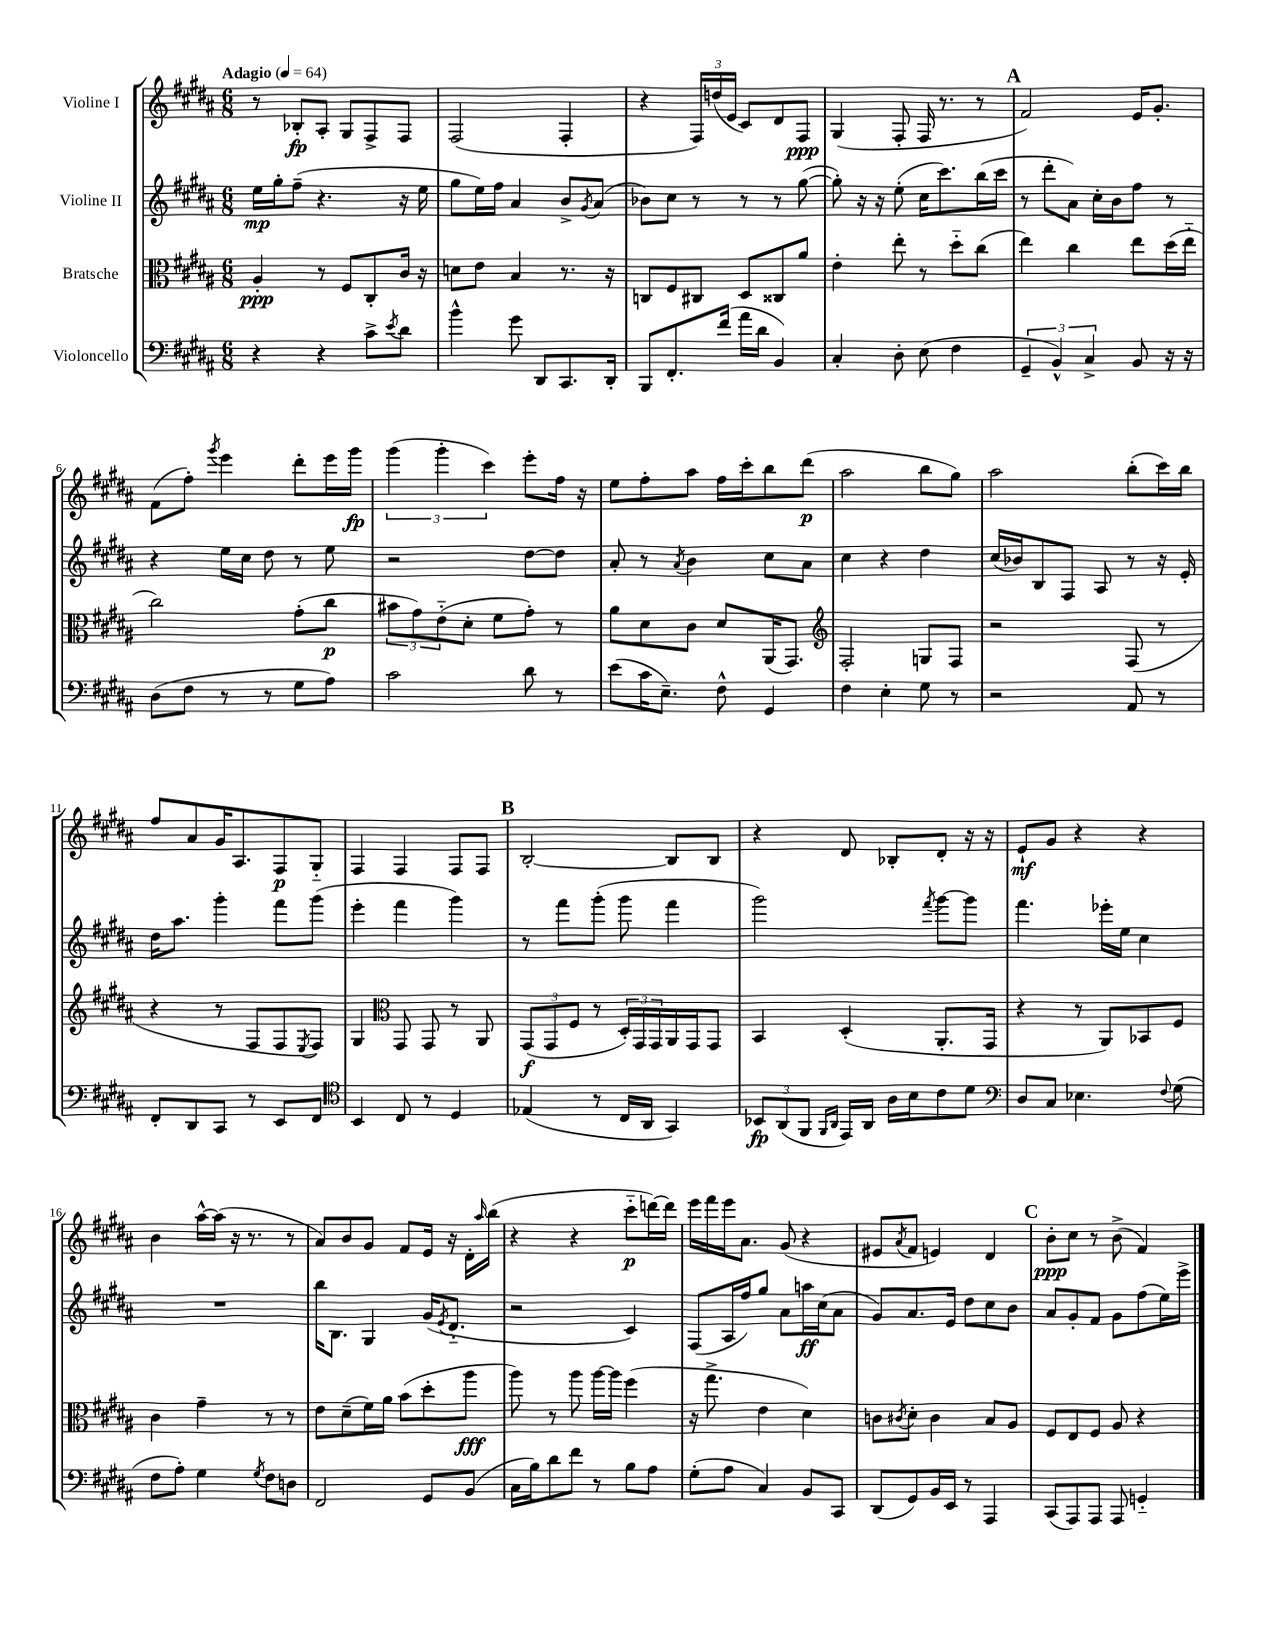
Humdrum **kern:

**kern	**dynam	**kern	**dynam	**kern	**dynam	**kern	**dynam
*part4	*part4	*part3	*part3	*part2	*part2	*part1	*part1
*staff4	*staff4	*staff3	*staff3	*staff2	*staff2	*staff1	*staff1
*I"Violoncello	*	*I"Bratsche	*	*I"Violine II	*	*I"Violine I	*
*clefF4	*	*clefC3	*	*clefG2	*	*clefG2	*
*k[f#c#g#d#a#]	*	*k[f#c#g#d#a#]	*	*k[f#c#g#d#a#]	*	*k[f#c#g#d#a#]	*
*M6/8	*	*M6/8	*	*M6/8	*	*M6/8	*
*MM64	*	*MM64	*	*MM64	*	*MM64	*
=1	=1	=1	=1	=1	=1	=1	=1
!	!	!	!	!	!	!LO:TX:a:B:t=Adagio	!
4r	.	4A#'/	ppp	16ee\LL	mp	8r	.
.	.	.	.	16gg#'\J	.	.	.
.	.	.	.	(8ff#~\J	.	8B-X'/L	fp
4r	.	8r	.	4.r	.	8A#'/J	.
.	.	8F#/L	.	.	.	8G#/L	.
8c#^\L	.	8C#'/	.	.	.	8F#^/	.
8qe/	.	.	.	.	.	.	.
8d#\J	.	16c#/Jk	.	16r	.	8F#/J	.
.	.	16r	.	16ee\	.	.	.
=2	=2	=2	=2	=2	=2	=2	=2
4b^^\	.	8dn\L	.	8gg#\L	.	(2F#/	.
.	.	8e\J	.	16ee\L)	.	.	.
.	.	.	.	16ff#\JJ	.	.	.
8g#\	.	4B/	.	4a#/	.	.	.
8DD#/L	.	.	.	.	.	.	.
8.CC#/	.	8.r	.	8b^/L	.	4F#'/	.
.	.	.	.	8qg#/	.	.	.
.	.	.	.	(8a#/J	.	.	.
16DD#'/Jk	.	16r	.	.	.	.	.
=3	=3	=3	=3	=3	=3	=3	=3
8BBB/L	.	8Cn/L	.	8b-X\L)	.	4r	.
8.FF#'/	.	8F#/	.	8cc#\J	.	.	.
.	.	8C#X/J	.	8r	.	24F#/LL)	.
.	.	.	.	.	.	(24ddn/	.
(16f#/Jk	.	.	.	.	.	.	.
.	.	.	.	.	.	24e/JJ	.
16a#\LL	.	8D#/L	.	8r	.	8c#/L)	.
16d#\JJ	.	.	.	.	.	.	.
4BB/)	.	8C##X/	.	8r	.	8d#/	.
.	.	8a#/J	.	([8gg#\	.	8F#/J	ppp
=4	=4	=4	=4	=4	=4	=4	=4
4C#'/	.	4e'\	.	8gg#'\])	.	(4G#/	.
.	.	.	.	16r	.	.	.
.	.	.	.	16r	.	.	.
8D#'\	.	8ee'\	.	(8ee'\	.	8F#'/	.
(8E\	.	8r	.	16cc#\KL	.	16F#/	.
.	.	.	.	8.ccc#\)	.	8.r	.
4F#\	.	8dd#\L	.	.	.	.	.
.	.	(8cc#\J	.	(16bb\L	.	8r	.
.	.	.	.	16ccc#\JJ	.	.	.
!!LO:REH:place=s1:t=A
=5	=5	=5	=5	=5	=5	=5	=5
6GG#~/	.	4ee\)	.	8r	.	2f#/)	.
.	.	.	.	8ddd#'\L	.	.	.
6BB^^/)	.	.	.	.	.	.	.
.	.	4cc#\	.	8a#\J)	.	.	.
6C#^/	.	.	.	.	.	.	.
.	.	.	.	16cc#'\LL	.	.	.
.	.	.	.	16b\J	.	.	.
8BB/	.	8ee\L	.	8ff#\J	.	16e/KL	.
.	.	.	.	.	.	8.g#'/J	.
16r	.	(16dd#\L	.	8r	.	.	.
16r	.	16ee\JJ	.	.	.	.	.
!!LO:LB:g=z
=6	=6	=6	=6	=6	=6	=6	=6
(8D#\L	.	2cc#\)	.	4r	.	(8f#\L	.
8F#\J	.	.	.	.	.	8ff#'\J)	.
.	.	.	.	.	.	8qggg#/	.
8r	.	.	.	16ee\LL	.	4eee\	.
.	.	.	.	16cc#\JJ	.	.	.
8r	.	.	.	8dd#\	.	.	.
8G#\L	.	(8g#'\L	.	8r	.	8ddd#'\L	.
8A#\J)	.	8cc#\J	p	8ee\	.	16eee\L	.
.	.	.	.	.	.	16ggg#\JJ	fp
=7	=7	=7	=7	=7	=7	=7	=7
2c#\	.	12b#X\L	.	2r	.	(6ggg#\	.
.	.	12g#\)	.	.	.	.	.
.	.	(12e\	.	.	.	6ggg#'\	.
.	.	8d#'\J	.	.	.	.	.
.	.	.	.	.	.	6ccc#\)	.
.	.	8f#\L	.	.	.	.	.
8d#\	.	8g#'\J)	.	[8dd#\L	.	8eee'\L	.
8r	.	8r	.	8dd#\J]	.	16ff#\Jk	.
.	.	.	.	.	.	16r	.
=8	=8	=8	=8	=8	=8	=8	=8
(8e\L	.	8a#\L	.	8a#'/	.	8ee\L	.
16c#\K	.	8d#\	.	8r	.	8ff#'\	.
8.E~\J)	.	.	.	.	.	.	.
.	.	.	.	8qa#/	.	.	.
.	.	8c#\J	.	4b\	.	8aa#\J	.
8F#^^\	.	8d#/L	.	.	.	16ff#\LL	.
.	.	.	.	.	.	16ccc#'\J	.
4GG#/	.	(16AA#/K	.	8cc#\L	.	8bb\	.
.	.	8.GG#/J)	.	.	.	.	.
.	.	.	.	8a#\J	.	(8ddd#\J	p
=9	=9	=9	=9	=9	=9	=9	=9
*	*	*clefG2	*	*	*	*	*
4F#\	.	2F#'/	.	4cc#\	.	2aa#\	.
4E'\	.	.	.	4r	.	.	.
8G#\	.	8Gn/L	.	4dd#\	.	8bb\L	.
8r	.	8F#/J	.	.	.	8gg#\J)	.
=10	=10	=10	=10	=10	=10	=10	=10
2r	.	2r	.	(16cc#/LL	.	2aa#\	.
.	.	.	.	16b-X/J)	.	.	.
.	.	.	.	8B/	.	.	.
.	.	.	.	8F#/J	.	.	.
.	.	.	.	8A#/	.	.	.
8AA#/	.	(8F#/	.	8r	.	(8bb'\L	.
8r	.	8r	.	16r	.	16ccc#\L)	.
.	.	.	.	16e'/	.	16bb\JJ	.
!!LO:LB:g=z
=11	=11	=11	=11	=11	=11	=11	=11
8FF#'/L	.	4r	.	16dd#\KL	.	8ff#/L	.
.	.	.	.	8.aa#\J	.	.	.
8DD#/	.	.	.	.	.	8a#/	.
8CC#/J	.	8r	.	4ggg#'\	.	16g#/K	.
.	.	.	.	.	.	8.A#/	.
8r	.	8F#/L	.	.	.	.	.
8EE/L	.	8F#/	.	8fff#\L	.	8F#/	p
.	.	8qE/	.	.	.	.	.
8FF#/J	.	8F#/J)	.	(8ggg#\J	.	8G#/J	.
=12	=12	=12	=12	=12	=12	=12	=12
*clefC4	*	*	*	*	*	*	*
4BB/	.	4G#/	.	4eee'\	.	4F#/	.
*	*	*clefC3	*	*	*	*	*
8C#/	.	8GG#/	.	4fff#\	.	4F#/	.
8r	.	8GG#/	.	.	.	.	.
4D#/	.	8r	.	4ggg#\)	.	8F#/L	.
.	.	8AA#/	.	.	.	8F#/J	.
!!LO:REH:place=s1:t=B
=13	=13	=13	=13	=13	=13	=13	=13
(4E-X/	.	(12GG#/L	f	8r	.	[2B'/	.
.	.	12GG#/	.	.	.	.	.
.	.	.	.	8fff#\L	.	.	.
.	.	12F#/J	.	.	.	.	.
8r	.	8r	.	(8ggg#'\J	.	.	.
16C#/LL	.	24D#'/LL)	.	8ggg#\	.	.	.
.	.	24GG#/	.	.	.	.	.
16AA#/JJ	.	.	.	.	.	.	.
.	.	24GG#/	.	.	.	.	.
4GG#/)	.	16AA#/	.	4fff#\	.	8B/L]	.
.	.	16GG#/J	.	.	.	.	.
.	.	8GG#/J	.	.	.	8B/J	.
=14	=14	=14	=14	=14	=14	=14	=14
12BB-X/L	fp	4BB/	.	2ggg#\)	.	4r	.
(12AA#/	.	.	.	.	.	.	.
12FF#/J	.	.	.	.	.	.	.
16qqFF#/LL	.	.	.	.	.	.	.
16qqAA#/JJ	.	.	.	.	.	.	.
16EE/LL)	.	(4D#'/	.	.	.	8d#/	.
16AA#/JJ	.	.	.	.	.	.	.
16A#\LL	.	.	.	.	.	8B-X'/L	.
16B\J	.	.	.	.	.	.	.
.	.	.	.	8qfff#/	.	.	.
8c#\	.	8.AA#'/L	.	[8ggg#\L	.	8d#'/J	.
8d#\J	.	.	.	8ggg#\J]	.	16r	.
.	.	16GG#/Jk	.	.	.	16r	.
=15	=15	=15	=15	=15	=15	=15	=15
*clefF4	*	*	*	*	*	*	*
8D#/L	.	4r	.	4.fff#\	.	8e`/L	mf
8C#/J	.	.	.	.	.	8g#/J	.
4.E-X\	.	8r	.	.	.	4r	.
.	.	8AA#/L)	.	16eee-X'\LL	.	.	.
.	.	.	.	16ee\JJ	.	.	.
.	.	8BB-X/	.	4cc#\	.	4r	.
8qqF#/	.	.	.	.	.	.	.
(8G#\	.	8F#/J	.	.	.	.	.
!!LO:LB:g=z
=16	=16	=16	=16	=16	=16	=16	=16
8F#\L	.	4c#\	.	2.r	.	4b\	.
8A#'\J)	.	.	.	.	.	.	.
4G#\	.	4g#~\	.	.	.	[16aa#^^\LL	.
.	.	.	.	.	.	(16aa#\JJ]	.
.	.	.	.	.	.	16r	.
.	.	.	.	.	.	8.r	.
8qG#/	.	.	.	.	.	.	.
8F#\L	.	8r	.	.	.	.	.
8Dn\J	.	8r	.	.	.	8r	.
=17	=17	=17	=17	=17	=17	=17	=17
2FF#/	.	8e\L	.	16bb\KL	.	8a#/L)	.
.	.	.	.	8.B\J	.	.	.
.	.	(8d#~\	.	.	.	8b/	.
.	.	16f#\L)	.	4G#/	.	8g#/J	.
.	.	16a#\JJ	.	.	.	.	.
.	.	(8b\L	.	.	.	8f#/L	.
8GG#/L	.	8dd#'\	.	(16g#/KL	.	16e/Jk	.
.	.	.	.	8qe/	.	.	.
.	.	.	.	8.d#/J	.	16r	.
(8BB/J	.	8aa#\J	fff	.	.	16d#'\LL	.
.	.	.	.	.	.	16qqaa#/	.
.	.	.	.	.	.	(16bb\JJ	.
=18	=18	=18	=18	=18	=18	=18	=18
16C#\LL	.	8aa#\)	.	2r	.	4r	.
16B\J)	.	.	.	.	.	.	.
8d#\	.	8r	.	.	.	.	.
8f#\J	.	8aa#\	.	.	.	4r	.
8r	.	[16aa#\LL	.	.	.	.	.
.	.	16aa#\JJ]	.	.	.	.	.
8B\L	.	(4ff#\	.	4c#/)	.	8ccc#\L	p
8A#\J	.	.	.	.	.	[16dddn\L)	.
.	.	.	.	.	.	16ddd\JJ]	.
=19	=19	=19	=19	=19	=19	=19	=19
(8G#'\L	.	16r	.	(8F#/L	.	16eee\LL	.
.	.	8.gg#^\	.	.	.	16fff#\	.
8A#\J	.	.	.	16A#/L	.	16eee\J	.
.	.	.	.	16ff#/J)	.	8.a#\J	.
4C#/)	.	4e\	.	8gg#/J	.	.	.
.	.	.	.	8a#\L	.	(8g#/	.
8BB/L	.	4d#\)	.	16aan\L	ff	4r	.
.	.	.	.	(16cc#\J	.	.	.
8CC#/J	.	.	.	8a#\J	.	.	.
=20	=20	=20	=20	=20	=20	=20	=20
(8DD#/L	.	8cn\L	.	8g#/L)	.	8e#X/L	.
.	.	8qc#X/	.	.	.	8qa#/	.
8GG#/)	.	8d#'\J	.	8.a#/	.	8f#/J	.
16BB/L	.	4c#\	.	.	.	4en/)	.
16EE/JJ	.	.	.	16e/Jk	.	.	.
8r	.	.	.	8dd#\L	.	.	.
4AAA#/	.	8B/L	.	8cc#\	.	4d#/	.
.	.	8A#/J	.	8b\J	.	.	.
!!LO:REH:place=s1:t=C
=21	=21	=21	=21	=21	=21	=21	=21
(8CC#/L	.	8F#/L	.	8a#/L	.	8b'\L	ppp
8AAA#/)	.	8E/	.	8g#'/	.	8cc#\J	.
8AAA#/J	.	8F#/J	.	8f#/J	.	8r	.
8AAA#/	.	8A#/	.	8g#\L	.	(8b^\	.
4GGn/	.	4r	.	(8ff#\	.	4f#/)	.
.	.	.	.	16ee\L)	.	.	.
.	.	.	.	16eee^\JJ	.	.	.
==	==	==	==	==	==	==	==
*-	*-	*-	*-	*-	*-	*-	*-
